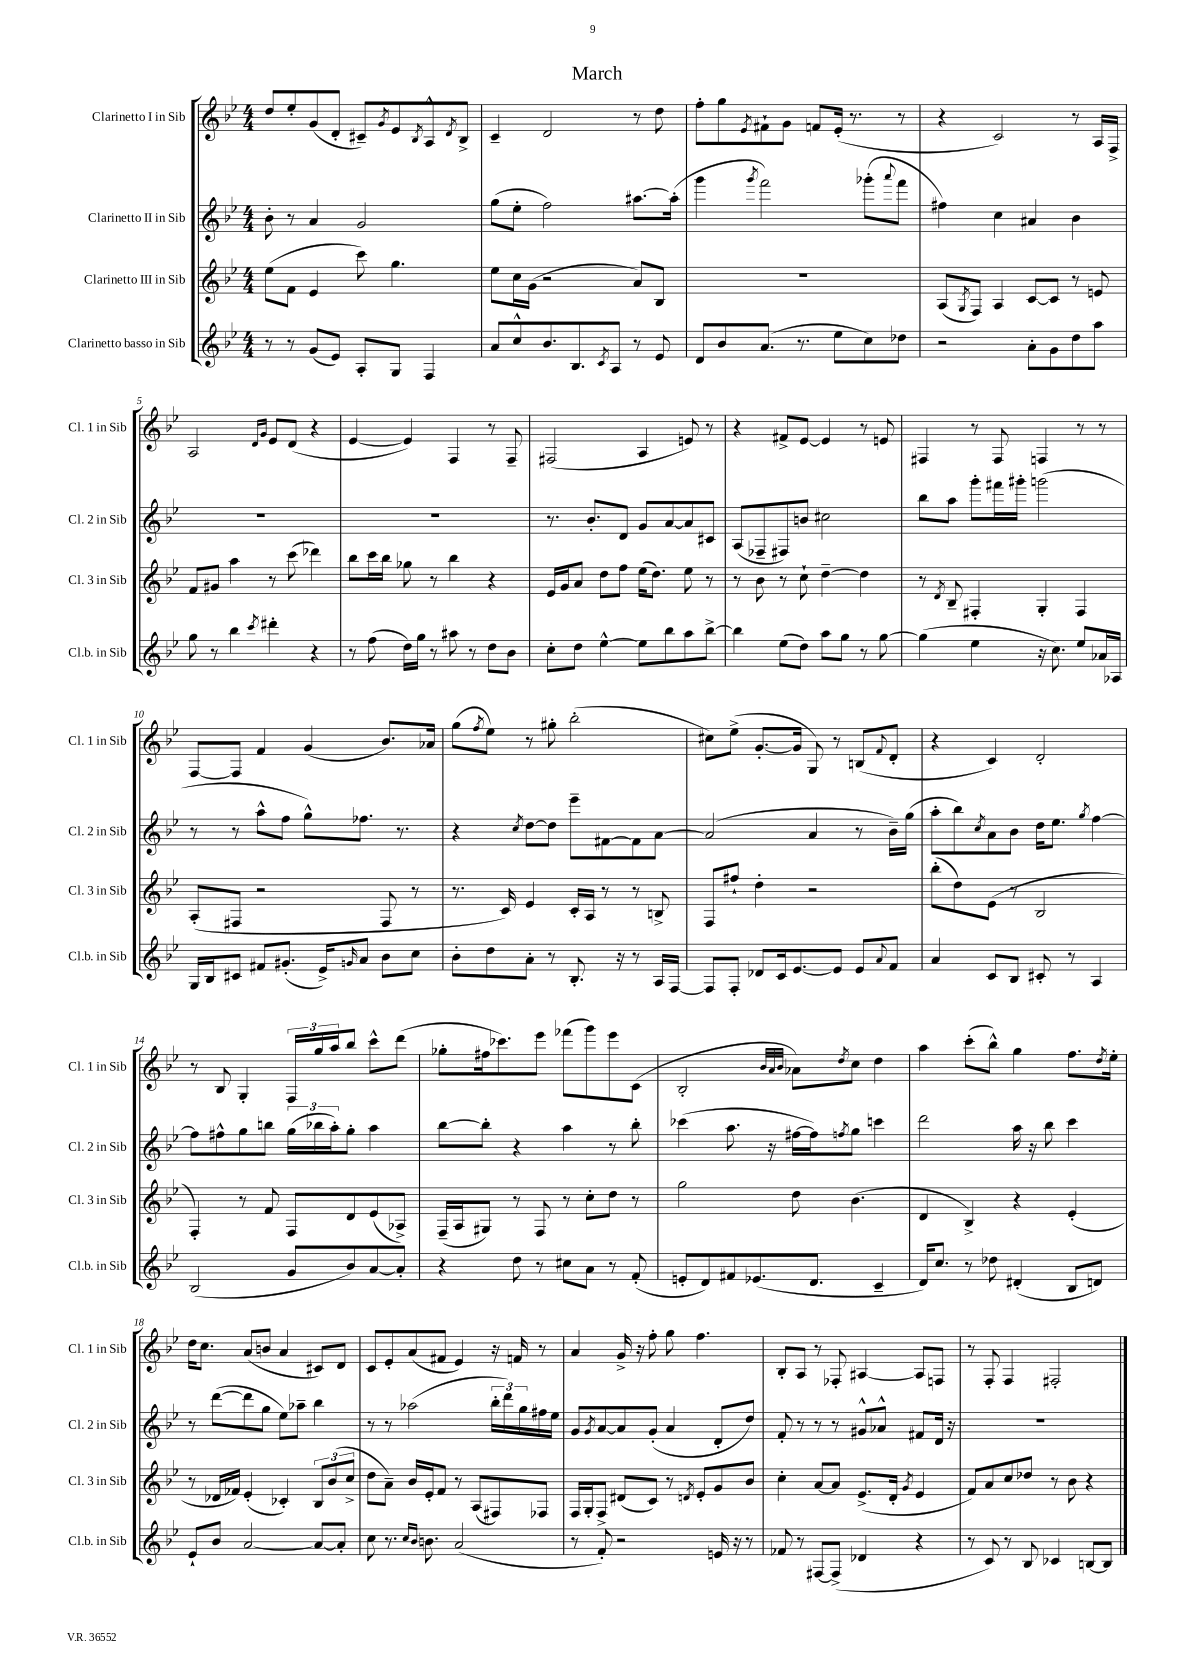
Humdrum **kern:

**kern	**kern	**kern	**kern
*part4	*part3	*part2	*part1
*staff4	*staff3	*staff2	*staff1
*I"Clarinetto basso in Sib	*I"Clarinetto III in Sib	*I"Clarinetto II in Sib	*I"Clarinetto I in Sib
*I'Cl.b. in Sib	*I'Cl. 3 in Sib	*I'Cl. 2 in Sib	*I'Cl. 1 in Sib
*clefG2	*clefG2	*clefG2	*clefG2
*k[b-e-]	*k[b-e-]	*k[b-e-]	*k[b-e-]
*M4/4	*M4/4	*M4/4	*M4/4
=1	=1	=1	=1
8r	(8ee-\L	8b-'\	8dd/L
8r	8f\J	8r	8ee-'/
(8g/L	4e-/	4a/	(8g/
8e-/J)	.	.	8d'/J
8A'/L	8ccc\)	2g/	8c#X~/L)
.	.	.	8qg/
8G/J	4.gg\	.	8e-/
.	.	.	8qB-/
4F/	.	.	8A^^/
.	.	.	8qd/
.	.	.	8B-^/J
=2	=2	=2	=2
8a/L	8ee-\L	(8gg\L	4c~/
8cc^^/	16cc\L	8ee-'\J	.
.	(16g\JJ	.	.
8.b-/	2r	2ff\)	2d/
8.B-/	.	.	.
8qc/	.	.	.
8A/J	.	.	.
8r	8a/L)	[8.aa#X\L	8r
8e-/	8B-/J	.	8dd\
.	.	(16aa#'\Jk]	.
=3	=3	=3	=3
8d/L	1r	4ggg\	8ff'\L
8b-/	.	.	8gg\
.	.	8qggg/	8qe-/
(8.a/J	.	2fff\)	8f#X`\
.	.	.	8g\J
8.r	.	.	.
.	.	.	8fn/L
8ee-\L	.	.	(16e-'/Jk
.	.	.	8.r
8cc\)	.	(8ggg-X'\L	.
.	.	8qqaaa/	.
8dd-X\J	.	8fff\J	8r
=4	=4	=4	=4
2r	(8A/L	4ff#X\)	4r
.	8qG/	.	.
.	8F/J)	.	.
.	4A/	4cc\	2c/)
8a'\L	[8c/L	4a#X/	.
8g\	8c/J]	.	.
8dd\	8r	4b-\	8r
8aa\J	8en/	.	16A/LL
.	.	.	16F^/JJ
!!LO:LB:g=z
=5	=5	=5	=5
8gg\	8f/L	1r	2A/
8r	8g#X/J	.	.
4bb-\	4aa\	.	.
.	.	.	16qqd/LL
8qccc/	.	.	16qqg/JJ
4ddd#X'\	8r	.	8e-/L
.	(8ccc\	.	(8d/J
4r	4ddd-X\)	.	4r
=6	=6	=6	=6
8r	8bb-\L	1r	[4e-/
(8ff\	16ccc\L	.	.
.	16bb-\JJ	.	.
16dd\LL)	8gg-X\	.	4e-/])
16gg\JJ	.	.	.
8r	8r	.	.
8aa#X\	4bb-\	.	4F/
8r	.	.	.
8dd\L	4r	.	8r
8b-\J	.	.	8F~/
=7	=7	=7	=7
8cc'\L	16e-/LL	8.r	(2F#X/
.	16g/J	.	.
8dd\J	8a/J	.	.
.	.	8.b-'/L	.
[4ee-^^\	8dd\L	.	.
.	8ff\J	8d/J	.
8ee-\L]	(16ee-\KL	8g/L	4A/
.	8.dd\J)	.	.
8bb-\	.	[8a/	.
8aa\	8ee-\	8a/]	8en/)
[8bb-^\J	8r	8c#X/J	8r
=8	=8	=8	=8
4bb-\]	8r	(8A/L	4r
.	8b-\	8F-X~/	.
(8ee-\L	8r	8F#X/)	8f#X^/L
8dd\J)	8cc`\	8bn/J	[8e-/J
8aa\L	[4dd~\	2cc#X\	4e-/]
8gg\J	.	.	.
8r	4dd\]	.	8r
[8gg\	.	.	8en/
=9	=9	=9	=9
(4gg\]	8r	8bb-\L	4F#X/
.	8qd/	.	.
.	8B-~/	8aa\J	.
4ee-\	4F#X'/	8ggg'\L	8r
.	.	16fff#X\L	8F#/
.	.	16ggg#X'\JJ	.
16r	4G'/	(2gggn\	4Fn/
8.cc\)	.	.	.
8ee-/L	4F#/	.	8r
16a-X/L	.	.	8r
16A-X/JJ	.	.	.
!!LO:LB:g=z
=10	=10	=10	=10
16G/LL	(8A'/L	8r	[8F/L
16B-/J	.	.	.
8c#X/J	8F#X/J	8r	8F/J]
8f#X/L	2r	8aa^^\L	4f/
(8.g#X'/J	.	8ff\J	.
.	.	8gg^^\L)	(4g/
16e-^/KL)	.	.	.
16qqgn/	.	.	.
8a/J	.	8.ff-X\J	.
8b-\L	8F#/	.	8.b-/L)
.	.	8.r	.
8cc\J	8r	.	.
.	.	.	16a-X/Jk
=11	=11	=11	=11
8b-'\L	8.r	4r	(8gg\L
.	.	.	8qff/
8dd\	.	.	8ee-\J)
.	16c/)	.	.
.	.	8qcc/	.
8a'\J	4e-/	[8dd\L	8r
8r	.	8dd\J]	8gg#X'\
8.B-'/	16c'/LL	8eee-~\L	(2bb-'\
.	16A/JJ	.	.
.	8r	[8f#X\	.
16r	.	.	.
8r	8r	8f#\]	.
16A/LL	8Bn^/	[8a\J	.
[16F/JJ	.	.	.
=12	=12	=12	=12
8F/L]	8F/L	(2a/]	8cc#X\L)
8F'/J	8ff#X`/J	.	(8ee-^\J
8d-X/L	4dd'\	.	[8.g'/L
16c/k	.	.	.
[8.e-/	.	.	16g/Jk]
.	2r	4a/	8G/)
8e-/J]	.	.	8r
8e-/L	.	8r	(8Bn/L
8qqa/	.	.	8qqf/
8f/J	.	16b-~\LL)	8d'/J
.	.	(16gg\JJ	.
=13	=13	=13	=13
4a/	(8bb-'\L	8aa'\L	4r
.	8dd\)	8bb-\)	.
.	.	8qcc/	.
8c/L	(8e-\J	8a\	4c/)
8B-/J	8r	8b-\J	.
8c#X'/	2B-/	16dd\KL	2d'/
.	.	8.ee-\J	.
8r	.	.	.
.	.	8qgg/	.
4A/	.	[4ff\	.
!!LO:LB:g=z
=14	=14	=14	=14
(2B-/	4F'/)	8ff\L]	8r
.	.	8ff#X^^\	8B-/
.	8r	8gg\	4G'/
.	8f/	8bbn\J	.
8g/L	8F/L	(24gg\LL	24F/LL
.	.	24bb-X\	24gg/
.	.	24aa'\J)	24aa/J
8b-/)	8d/	8gg'\J	8bb-/J
[8a/	(8e-/	4aa\	8ccc^^\L
8a'/J]	8A-X^/J)	.	(8ddd\J
=15	=15	=15	=15
4r	(16F~/LL	[8bb-\L	8gg-X'\L
.	16A/J	.	.
.	8G#X/J)	8bb-'\J]	16ff#X\k
.	.	.	8.ccc-X\)
8dd\	8r	4r	.
8r	8F/	.	8eee-\J
8cc#X\L	8r	4aa\	(8fff-X\L
8a\J	8cc'\L	.	8ggg\)
8r	8dd\J	8r	8eee-\
(8f'/	8r	8bb-'\	(8c\J
=16	=16	=16	=16
8en'/L	2gg\	(4ccc-X\	2B-'/
8d/)	.	.	.
8f#X/	.	8.aa\	.
(8.e-X/	.	.	.
.	.	16r	.
.	.	.	32qqb-/LLL
.	.	.	32qqa/
.	.	.	32qqb-/JJJ
.	8dd\	[16ff#X\LL	8a-X\L)
8.d/J	.	16ff#\J])	.
.	.	8qffn/	8qdd/
.	(4.b-\	8gg\J	8cc\J
4c~/	.	4cccn\	4dd\
=17	=17	=17	=17
16d/KL)	4d/	2ddd\	4aa\
8.cc/J	.	.	.
8r	4B-^/)	.	(8ccc'\L
8dd-X\	.	.	8bb-^^\J)
(4d#X'/	4r	16aa\	4gg\
.	.	16r	.
.	.	8bb-\	.
8B-/L	(4e-'/	4ccc\	8.ff\L
8dn/J)	.	.	.
.	.	.	8qdd/
.	.	.	16ee-'\Jk
!!LO:LB:g=z
=18	=18	=18	=18
8e-`/L	8r	8r	16dd\KL
.	.	.	8.cc\J
8b-/J	16d-X/LL	([8ddd\L	.
.	16f-X/JJ)	.	.
[2a/	(4e-'/	8ddd\]	(8a/L
.	.	8gg\J	8bn/J
.	4c-X'/)	8ee-\L)	4a/
.	.	8aa-X~\J	.
8a/L_	12B-/L	4bb-\	8c#X/L)
.	(12b-/	.	.
8a'/J]	.	.	8d/J
.	12cc^/J	.	.
=19	=19	=19	=19
8cc\	8dd\L	8r	8c/L
8.r	8a~\J)	8r	8e-'/
.	16b-/LL	(2aa-X\	(8a/
16qqcc/LL	.	.	.
16qqb-/JJ	.	.	.
8.bn\	16e-'/J	.	.
.	8f/J	.	8f#X/J
(2a/	8r	.	4e-/)
.	(8A/L	.	.
.	8F#X/)	24bb-'\LL	16r
.	.	24ddd\)	.
.	.	.	16fn/
.	.	24gg\	.
.	8F-X/J	16ff#X\	8r
.	.	16ee-\JJ	.
=20	=20	=20	=20
8r	16F/LL	8g/L	4a/
.	16G'/J	.	.
.	.	8qg/	.
8f'/)	8F^/J	[8a/	.
2r	(8d#X/L	8a/]	16g^/
.	.	.	16r
.	8c/J)	(8g'/J	8ff'\
.	8r	4a/	8gg\
.	8qdn/	.	.
.	8e-'/L	.	4.ff\
16en/	8g/	8d'/L	.
16r	.	.	.
8r	8b-/J	8dd/J)	.
=21	=21	=21	=21
8f-X/	4cc'\	8f'/	8B-'/L
8r	.	8r	8A/J
[8F#X/L	[8a/L	8r	8r
(8F#^/J]	8a/J]	8r	8F-X'/
4d-X/	(8.e-^/L	8g#X^^/L	[4A#X/
.	.	8a-X^^/J	.
.	16d'/Jk	.	.
.	8qg/	.	.
4r	4e-/	8f#X/L	8A#/L]
.	.	16d/Jk	8Fn/J
.	.	16r	.
=22	=22	=22	=22
8r	8f/L)	1r	8r
8c/)	8a/	.	8F'/
8r	8cc/	.	4F/
8B-/	8dd-X/J	.	.
4c-X/	8r	.	2F#X'/
.	8b-\	.	.
[8Bn/L	4r	.	.
8B/J]	.	.	.
==	==	==	==
*-	*-	*-	*-
